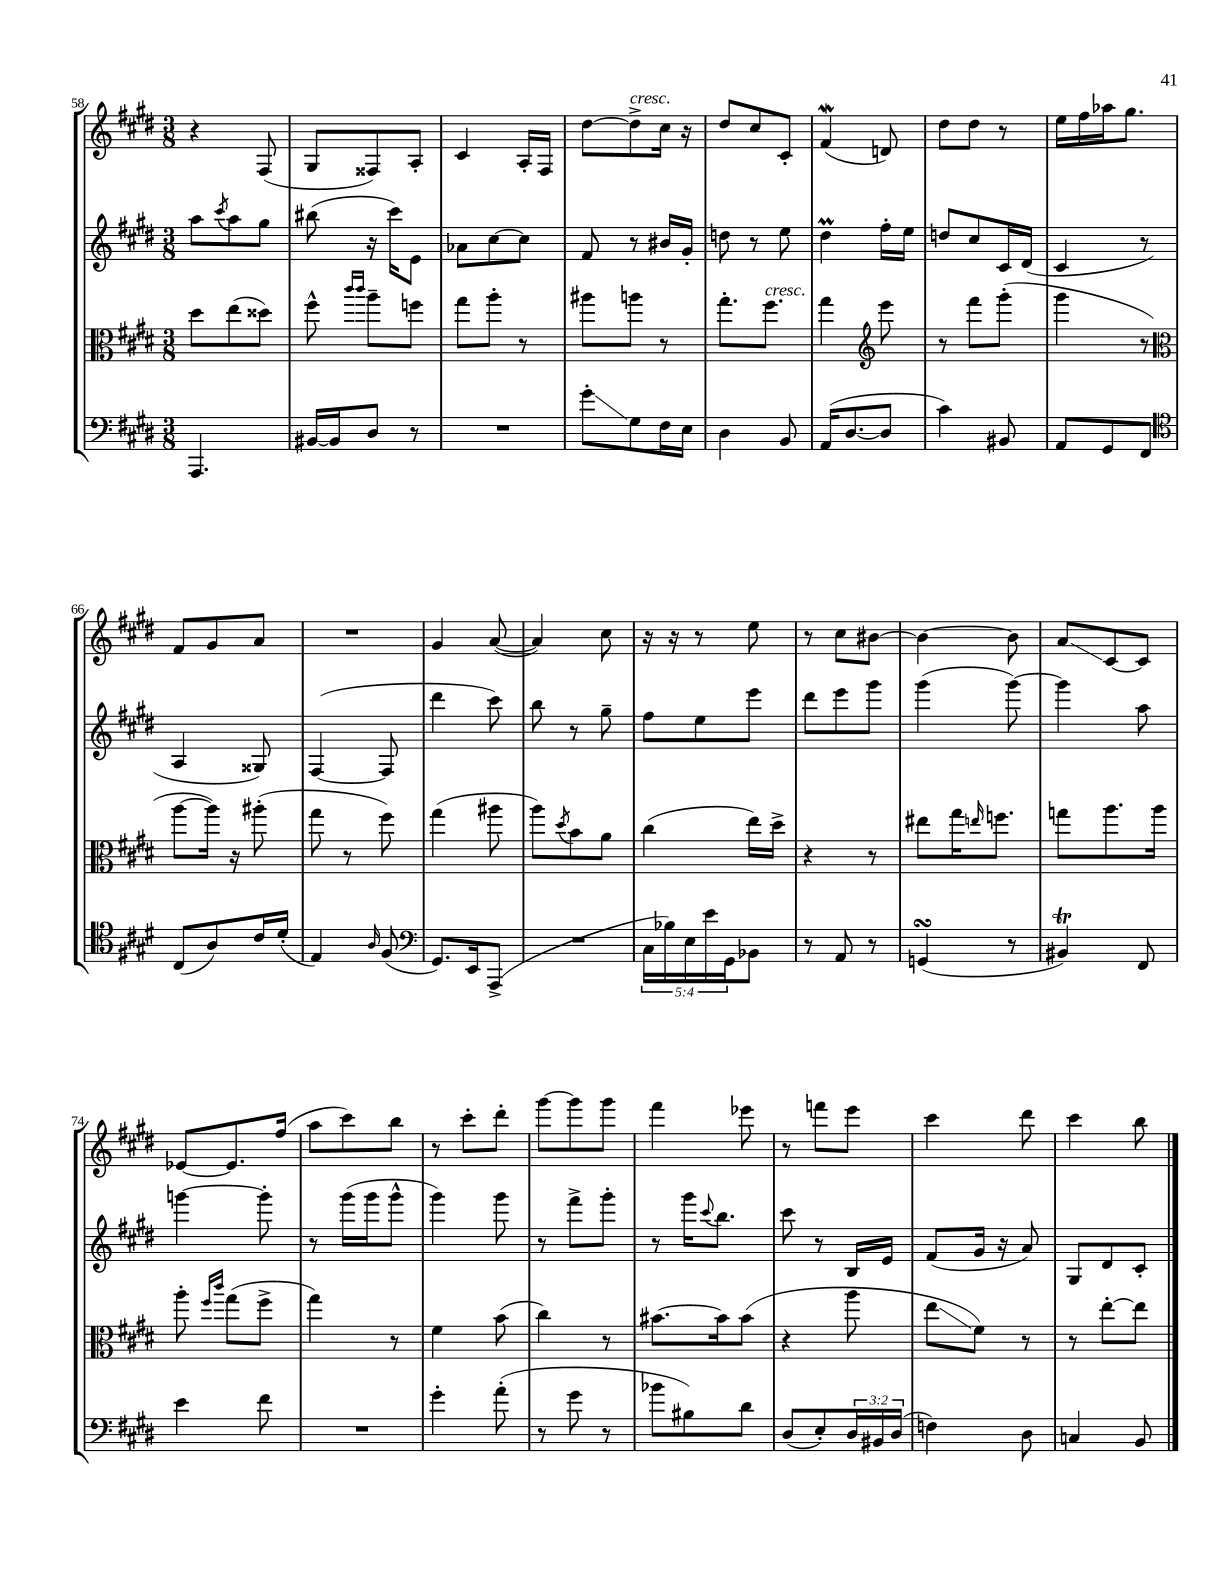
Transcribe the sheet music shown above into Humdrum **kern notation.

**kern	**kern	**kern	**kern
*staff4	*staff3	*staff2	*staff1
*clefF4	*clefC3	*clefG2	*clefG2
*k[f#c#g#d#]	*k[f#c#g#d#]	*k[f#c#g#d#]	*k[f#c#g#d#]
*M3/8	*M3/8	*M3/8	*M3/8
4.AAA	8dd#	8aa	4r
.	.	8qccc#	.
.	(8ee	8aa	.
.	8dd##)	8gg#	(8F#
=	=	=	=
[16BB#	8ff#^^	(8bb#	8G#
16BB#]	.	.	.
.	16qqccc#	.	.
.	16qqccc#	.	.
8D#	8aa~	16r	8F##)
.	.	16ccc#)	.
8r	8ff	8e	8A'
=	=	=	=
4.r	8gg#	8a-	4c#
.	8aa'	[8cc#	.
.	8r	8cc#]	16A'
.	.	.	16F#
=	=	=	=
8g#'	8aa#	8f#	[8dd#
8G#	8aa	8r	8dd#^]
16F#	8r	16b#	16cc#
16E	.	16g#'	16r
=	=	=	=
4D#	8.gg#'	8dd	8dd#
.	.	8r	8cc#
.	8.ff#	.	.
8BB	.	8ee	8c#'
=	=	=	=
(16AA	4gg#	4dd#	(4f#
[8.D#	.	.	.
*	*clefG2	*	*
8D#]	8eee	16ff#'	8d)
.	.	16ee	.
=	=	=	=
4c#)	8r	8dd	8dd#
.	8fff#	8cc#	8dd#
8BB#	(8ggg#'	16c#	8r
.	.	(16d#	.
=	=	=	=
8AA	4ggg#	4c#	16ee
.	.	.	16ff#
8GG#	.	.	16aa-
.	.	.	8.gg#
8FF#	8r	8r	.
=	=	=	=
*clefC4	*clefC3	*	*
(8C#	[8aa	4A	8f#
8A)	16aa])	.	8g#
.	16r	.	.
16c#	(8aa#'	8G##)	8a
(16d#'	.	.	.
=	=	=	=
4E)	8gg#	([4F#	4.r
.	8r	.	.
16qqA	.	.	.
(8F#	8ff#)	8F#]	.
=	=	=	=
*clefF4	*	*	*
8.GG#)	(4gg#	4ddd#	4g#
16EE	.	.	.
(8AAA^	8aa#	8ccc#)	([8a
=	=	=	=
4.r	8aa)	8bb	4a])
.	8qdd#	.	.
.	8b	8r	.
.	8a	8gg#~	8cc#
=	=	=	=
20C#	(4cc#	8ff#	16r
20B-)	.	.	.
.	.	.	16r
20E	.	.	.
.	.	8ee	8r
20e	.	.	.
20GG#	.	.	.
8BB-	16ee)	8eee	8ee
.	16dd#^	.	.
=	=	=	=
8r	4r	8ddd#	8r
8AA	.	8eee	8cc#
8r	8r	8ggg#	[8b#
=	=	=	=
(4GG	8ee#	(4ggg#	4b#_
.	16gg#	.	.
.	16qqee	.	.
.	8.ff	.	.
8r	.	[8ggg#)	8b#]
=	=	=	=
4BB#)	8gg	4ggg#]	8a
.	8.aa	.	[8c#
8FF#	.	8aa	8c#]
.	16aa	.	.
=	=	=	=
4e	8aa'	[4ggg	[8e-
.	16qqff#	.	.
.	16qqccc#	.	.
.	(8gg#	.	8.e-]
8f#	8ff#^	8ggg']	.
.	.	.	(16ff#
=	=	=	=
4.r	4gg#)	8r	8aa
.	.	(16ggg#	8ccc#)
.	.	16ggg#	.
.	8r	8ggg#^^	8bb
=	=	=	=
4g#'	4f#	4ggg#)	8r
.	.	.	8ccc#'
(8a'	(8b	8ggg#	8ddd#'
=	=	=	=
8r	4cc#)	8r	[8ggg#
8g#	.	8fff#^	8ggg#]
8r	8r	8ggg#'	8ggg#
=	=	=	=
8b-	[8.b#	8r	4fff#
8B#)	.	16ggg#	.
.	.	8qqccc#	.
.	16b#]	8.bb	.
8d#	(8b#	.	8eee-
=	=	=	=
(8D#	4r	8ccc#	8r
8E')	.	8r	8fff
24D#	8aa	16B	8eee
24BB#	.	.	.
.	.	16e	.
(24D#	.	.	.
=	=	=	=
4F)	8ee	(8f#	4ccc#
.	8f#)	16g#	.
.	.	16r	.
8D#	8r	8a)	8ddd#
=	=	=	=
4C	8r	8G#	4ccc#
.	[8ee'	8d#	.
8BB	8ee]	8c#'	8bb
==	==	==	==
*-	*-	*-	*-
